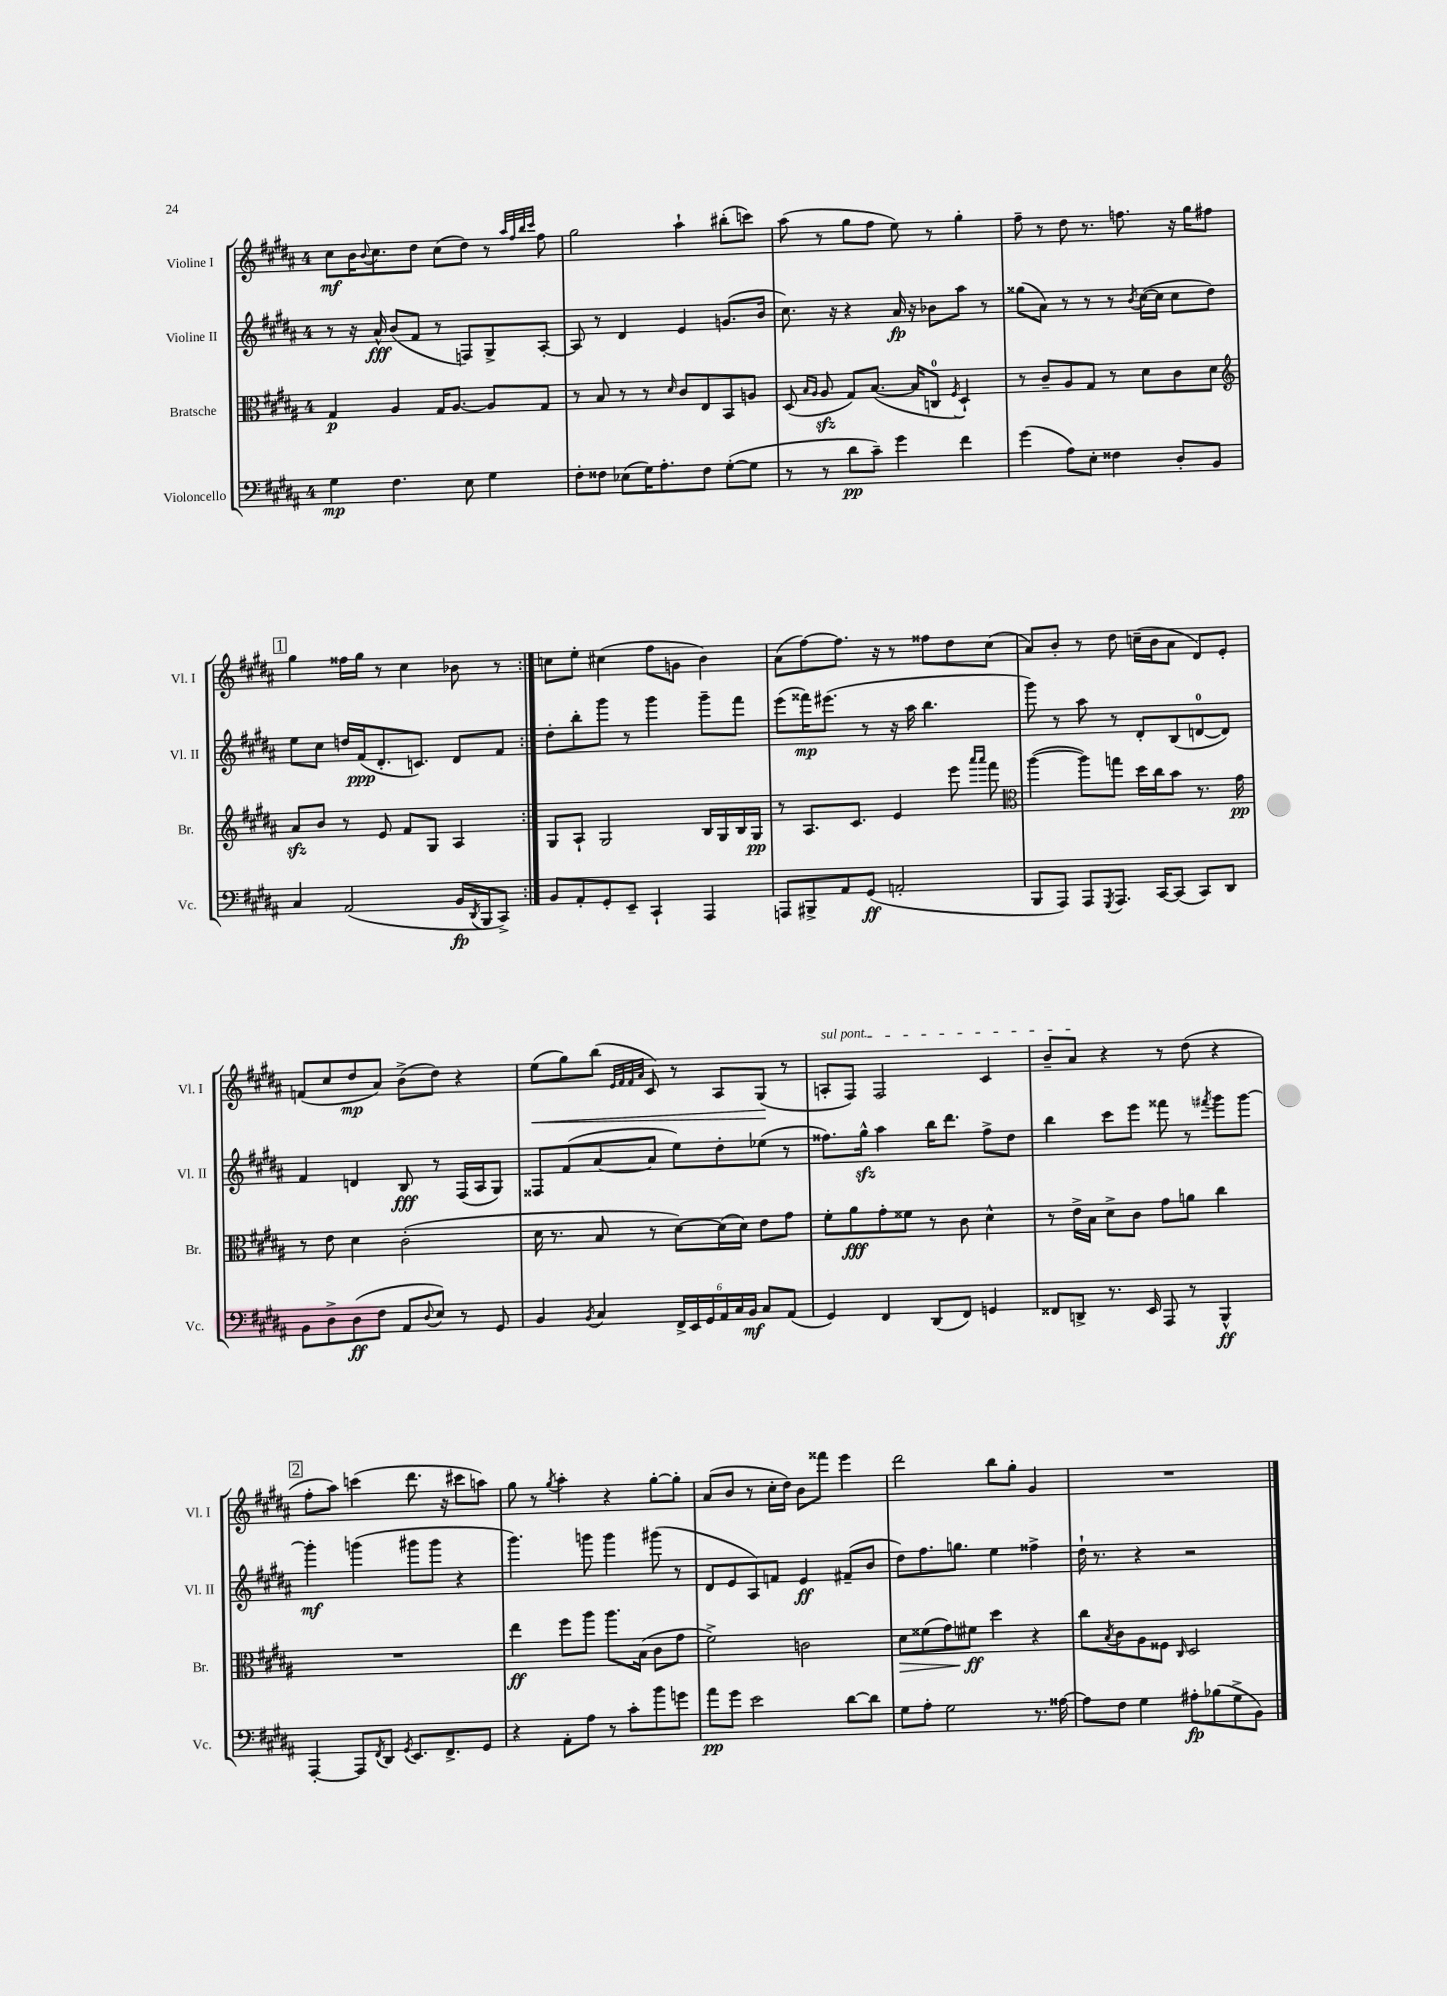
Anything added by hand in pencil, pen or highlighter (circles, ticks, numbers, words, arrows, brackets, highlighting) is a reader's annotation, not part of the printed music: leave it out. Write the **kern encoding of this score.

**kern	**kern	**kern	**kern
*staff4	*staff3	*staff2	*staff1
*clefF4	*clefC3	*clefG2	*clefG2
*k[f#c#g#d#a#]	*k[f#c#g#d#a#]	*k[f#c#g#d#a#]	*k[f#c#g#d#a#]
*M4/4	*M4/4	*M4/4	*M4/4
4G#	4G#	8r	8cc#
.	.	16r	16b
.	.	.	8qqb
.	.	16a#^^	8.cc#
4.F#	4A#	(8b	.
.	.	8f#	8dd#
.	16G#	8r	(8cc#
.	[8.A#	.	.
8E	.	8F)	8dd#)
4G#	8A#]	8G#^	8r
.	.	.	32qqaa#
.	.	.	32qqff#
.	.	.	32qqbb
.	.	.	32qqccc#
.	8G#	[8A#'	8ff#
=	=	=	=
8F#'	8r	8A#]	2gg#
8F##	8B	8r	.
(8E-	8r	4d#	.
16G#)	8r	.	.
8.A#'	.	.	.
.	16qqd#	.	.
.	8c#	4e	4aa#`
8F##	8E	.	.
([8G#'	8BB	(8.g	(8bb#'
8G#]	8A	.	8ccc)
.	.	16b	.
=	=	=	=
8r	(8D#	8.cc#)	(8aa#
.	16qqB	.	.
.	16qqA#	.	.
8r	8A#	.	8r
.	.	16r	.
8d#	8G#)	4r	8gg#
8c#~)	([8.B	.	8ff#
4g#	.	16a#	8ee)
.	16B]	16r	.
.	8C	8b-	8r
.	8qF#	.	.
4f#	4D#`)	8aa#	4gg#'
.	.	8r	.
=	=	=	=
(4g#	8r	(8gg##	8ff#~
.	8c#~	8a#)	8r
8A#)	8A#	8r	8dd#
8E'	8G#	8r	8.r
4F##	8r	8r	.
.	.	.	8.ff
.	.	8qb	.
.	8d#	([16cc#	.
.	.	16cc#]	.
8D#'	8c#	8cc#	16r
.	.	.	16gg#
8BB	8d#	8dd#)	8ff#
=	=	=	=
*	*clefG2	*	*
4C#	8a#	8ee	4gg#
.	8b	8cc#	.
(2AA#	8r	16dd	16ff##
.	.	(16f#	16gg#
.	8e	8.d#'	8r
.	8f#	.	4cc#
.	.	8.c)	.
.	8G#	.	.
16BB	4A#	8d#	8b-
8qDD#	.	.	.
16BBB	.	.	.
8CC#^)	.	8f#	8r
=:|!	=:|!	=:|!	=:|!
8BB	8G#	8dd#'	8cc
8AA#'	8A#`	8bb'	8ee'
8GG#'	2G#	8ggg#	(4cc#
8EE~	.	8r	.
4CC#`	.	4ggg#	8ff#
.	.	.	8g
4AAA#	16B	8ggg#~	4b)
.	16G#	.	.
.	16B	8fff#	.
.	16G#	.	.
=	=	=	=
8AAA	8r	(8eee	(8a#
8BBB#^	8.A#	16fff##)	[8ff#)
.	.	(8.eee#	.
8AA#	.	.	8.ff#]
.	8.c#	.	.
(8GG#	.	8r	.
.	.	.	16r
2AA'	4e	16r	8r
.	.	16aa#	.
.	.	4.bb	8ff##
.	8eee	.	8dd#
.	16qqaaa#	.	.
.	16qqaaa#	.	.
.	8fff#	.	(8cc#
=	=	=	=
*	*clefC3	*	*
8BBB	([4aa#	8ggg#)	8a#)
8AAA#)	.	8r	8b'
8AAA#	8aa#])	8aa#	8r
8qGGG#	.	.	.
8.AAA#	8gg	8r	8dd#
.	16dd#	8d#'	(16cc~
[16CC#	16cc#	.	16b
(8CC#]	8b	(8B	8a#
8CC#)	8.r	[8d	8d#)
8DD#	.	8d])	8e'
.	16g#	.	.
=	=	=	=
8BB	8r	4f#	(8f
8D#^	8e	.	8cc#
(8D#	4d#	4d	8dd#
8F#	.	.	8a#)
8AA#	(2c#'	8B	(8b^
8qqD#	.	.	.
8E)	.	8r	8dd#)
8r	.	(16F#	4r
.	.	16A#	.
8GG#	.	8G#)	.
=	=	=	=
4BB	16d#	8F##	(8ee
.	8.r	.	.
.	.	(8f#	8gg#)
8qBB	.	.	.
4C#	8B	[8a#	(8bb
.	.	.	32qqe
.	.	.	32qqf#
.	.	.	32qqf#
.	.	.	32qqa#
.	8r	8a#]	8c#)
24FF#^	[8d#)	8ee)	8r
24EE	.	.	.
24GG#	.	.	.
24AA#	(16d#]	8dd#'	8A#
24C#	.	.	.
.	16d#)	.	.
24BB	.	.	.
8C#	8e	(8ee-	(8G#
(8AA#	8g#	8r	8r
=	=	=	=
4GG#)	8f#'	8.ff##)	8A'
.	8a#	.	8F#)
.	.	16gg#^^	.
4FF#	8g#'	4aa#	2F#
.	8f##	.	.
(8DD#	8r	16bb	.
.	.	8.ddd#	.
8FF#)	8c#	.	.
4GG	4d#^^	8ff##^	4c#
.	.	8dd#	.
=	=	=	=
8FF##	8r	4bb	8b~
8DD^	16e^	.	8a#
.	16B	.	.
8.r	8d#^	8ccc#	4r
.	8c#	8eee	.
16EE	.	.	.
8AAA#	8g#	8fff##	8r
8r	8a	8r	(8dd#
.	.	8qfff#	.
4BBB^^	4cc#	8ggg#	4r
.	.	[8ggg#	.
=	=	=	=
[4AAA#'	1r	4ggg#']	8ff#'
.	.	.	8aa#)
8AAA#]	.	(4ggg	(4ccc
8qFF#	.	.	.
8DD#	.	.	.
8qGG#	.	.	.
8.EE	.	8ggg#	8.ddd#
.	.	8ggg#	.
8.FF#^	.	.	16r
.	.	4r	8ccc#
8GG#	.	.	8aa)
=	=	=	=
4r	4ee	4.ggg#)	8gg#
.	.	.	8r
.	.	.	8qgg#
8AA#'	8ff#	.	4aa#'
8A#	8aa#	8ggg	.
8r	8.aa#	4ggg	4r
8c#'	.	.	.
.	(16B	.	.
8b	8c#	(8ggg#	[8gg#'
8g	8g#	8r	8gg#']
=	=	=	=
8a#	2f#^)	8d#	(8a#
8g#	.	8e	8b
2e	.	8A#)	8r
.	.	8f	16cc#'
.	.	.	16dd#)
.	2c	4e	8b
.	.	.	8fff##
[8d#	.	(8f#~	4eee
8d#]	.	8b	.
=	=	=	=
8G#	8d#	8dd#)	2ddd#
8A#'	(8f##	8.ff#	.
2G#	8g#)	.	.
.	.	8.gg	.
.	8f#	.	.
.	4dd#	4ee	8bb
.	.	.	8gg#'
8.r	4r	4ff##^	4g#
[16A##	.	.	.
=	=	=	=
8A##]	8cc#	16dd#`	1r
.	.	8.r	.
.	8qB	.	.
8F#	8c#	.	.
4G#	8A#	4r	.
.	8F##	.	.
.	16qqC#	.	.
8A#'	2D#	2r	.
(8B-	.	.	.
8G#^	.	.	.
8BB)	.	.	.
==	==	==	==
*-	*-	*-	*-
